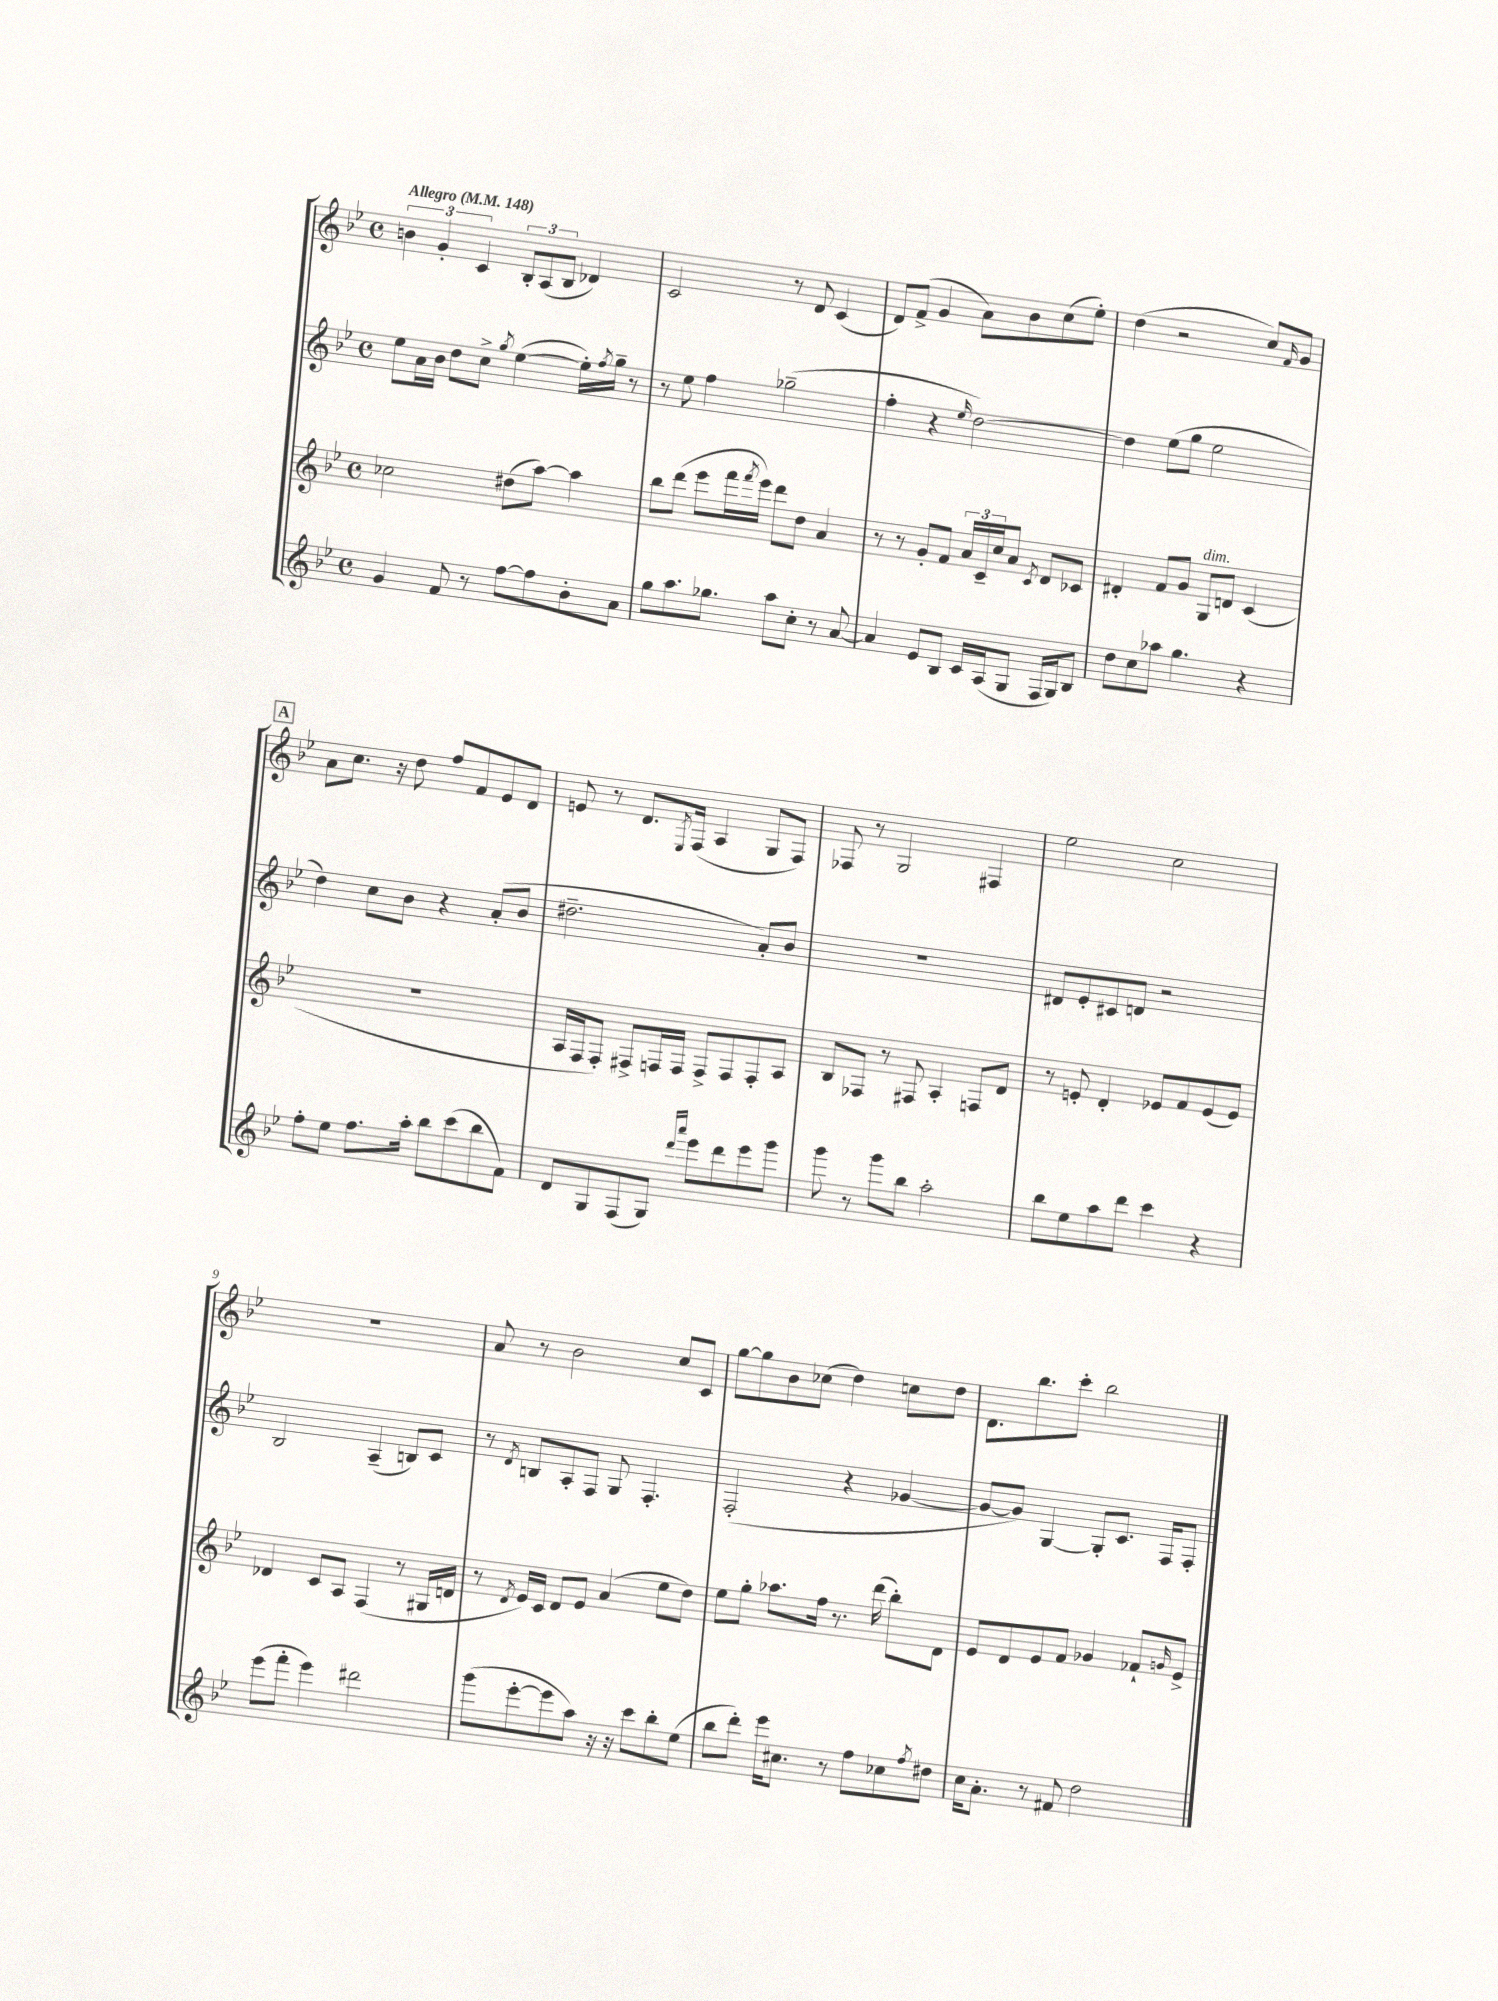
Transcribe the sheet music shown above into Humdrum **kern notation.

**kern	**kern	**kern	**kern
*staff4	*staff3	*staff2	*staff1
*clefG2	*clefG2	*clefG2	*clefG2
*k[b-e-]	*k[b-e-]	*k[b-e-]	*k[b-e-]
*M4/4	*M4/4	*M4/4	*M4/4
*met(c)	*met(c)	*met(c)	*met(c)
*MM148	*MM148	*MM148	*MM148
4g/	2cc-\	8ee-\L	6b\
.	.	16a\L	.
.	.	.	6g'/
.	.	16b-\JJ	.
8f/	.	8dd\L	.
.	.	.	6c/
8r	.	8cc^\J	.
.	.	8qgg/	.
[8ff\L	(8dd#\L	([4ee-\	12B-'/L
.	.	.	(12A/
8ff\]	[8aa\J)	.	.
.	.	.	12B-/J
8b-'\	4aa\]	16ee-'\]LL)	4d-/)
.	.	8qff/	.
.	.	16gg~\JJ	.
8a\J	.	8r	.
=	=	=	=
8gg\L	8bb-\L	8r	2c/
8.aa\	(8ddd\J	8ee-\	.
.	8eee-\L	4ff\	.
8.gg-\J	.	.	.
.	16fff\L	.	.
.	8qfff/	.	.
.	16eee-\JJ)	.	.
8aa\L	8ddd\L	(2gg-~\	8r
8cc'\J	8dd\J	.	8d/
8r	4a/	.	(4c/
[8a/	.	.	.
=	=	=	=
4a/]	8r	4ff'\	8d/L)
.	8r	.	(8f^/J
8e-/L	8g'/L	4r	4g/
8B-/J	8f/J	.	.
.	.	16qqee-/	.
16c/LL	24a/LL	[2dd\)	8a\L)
.	24c~/	.	.
(16A/J	.	.	.
.	24cc/J	.	.
8G/J	8a/J	.	8b-\
.	8qc/	.	.
16F/LL	8d/L	.	(8cc\
16G/J)	.	.	.
8B-/J	8c-/J	.	8ee-'\J)
=	=	=	=
8dd\L	4d#'/	4dd\]	(4dd\
8cc\	.	.	.
8aa-\J	8f/L	(8ee-\L	2r
4.gg\	8g/J	8gg\J	.
.	8G/L	2ee-\	.
.	8d/J	.	.
4r	(4c/	.	8cc/L)
.	.	.	16qqf/
.	.	.	8g/J
=	=	=	=
8ff'\L	1r	4dd\)	8a\L
8ee-\J	.	.	8.cc\J
8.ff\L	.	8cc\L	.
.	.	.	16r
.	.	8b-\J	8dd\
16aa'\Jk	.	.	.
8bb-\L	.	4r	8ff/L
(8ccc\	.	.	8f/
8bb-\	.	(8a'/L	8e-/
8f\J)	.	8b-/J	8d/J
=	=	=	=
8d/L	16A/LL	2.dd#~\	8e/
.	16F/J	.	.
8G/	8F'/J)	.	8r
(8F/	8F#^/L	.	8.d/L
8G/J)	16F/L	.	.
.	.	.	8qE-/
.	16F/JJ	.	(16F/Jk
16qqddd/LL	.	.	.
16qqaaa/JJ	.	.	.
8eee-\L	8F^/L	.	4A/
8ddd\	8F/	.	.
8eee-\	8F'/	8a'/L)	8G/L
8ggg\J	8A/J	8b-/J	8F/J)
=	=	=	=
8ggg\	8B-/L	1r	8F-/
8r	8F-/J	.	8r
8ggg\L	8r	.	2G/
8bb-\J	8F#/	.	.
2aa'\	4A'/	.	.
.	8F/L	.	4F#/
.	8d/J	.	.
=	=	=	=
8bb-\L	8r	8d#/L	2ee-\
8ee-\	8e'/	8e-'/	.
8aa\	4d'/	8c#/	.
8ddd\J	.	8d/J	.
4ccc\	8e-/L	2r	2cc\
.	8f/	.	.
4r	(8e-/	.	.
.	8e-/J)	.	.
=	=	=	=
(8eee-\L	4d-/	2B-/	1r
8fff'\J	.	.	.
4eee-\)	8c/L	.	.
.	8A/J	.	.
2ddd#\	(4F/	(4A~/	.
.	8r	8B/L)	.
.	16G#/LL	8c/J	.
.	16d/JJ	.	.
=	=	=	=
(8ggg\L	8r	8r	8a/
.	8qd/	8qd/	.
[8eee-'\	16e-/LL)	8B/L	8r
.	16c/JJ	.	.
8eee-\]	8d/L	8A'/	2b-\
8aa\J)	8e-/J	8F/J	.
16r	(4a/	8G/	.
16r	.	.	.
8ccc\L	.	4.F'/	.
8bb-'\	8ee-\L	.	8cc/L
(8ee-\J	8dd\J)	.	8c/J
=	=	=	=
8bb-\L	8ee-\L	(2F'/	[8gg\L
8ddd'\J)	8gg'\J	.	8gg\]
16eee-\LK	8.aa-\L	.	8b-\
8.cc#\J	.	.	.
.	.	.	(8cc-\J
.	16ff\Jk	.	.
8r	8.r	4r	4dd\)
8ff\L	.	.	.
.	(16ddd\	.	.
8cc-\	8bb-'\L)	[4g-/	8cc\L
8qff/	.	.	.
8dd#\J	8d\J	.	8dd\J
=	=	=	=
16cc\LK	8e-/L	8g-/_L	8.d\L
8.a'\J	.	.	.
.	8d/	8g-/]J)	.
.	.	.	8.bb-\
8r	8e-/	[4G/	.
8f#/	8f/J	.	8ccc'\J
2dd\	4g-/	8G'/]L	2bb-\
.	.	8.c/J	.
.	8f-`/L	.	.
.	.	16F/LK	.
.	16qqg/	.	.
.	8e-^/J	8F'/J	.
==	==	==	==
*-	*-	*-	*-
